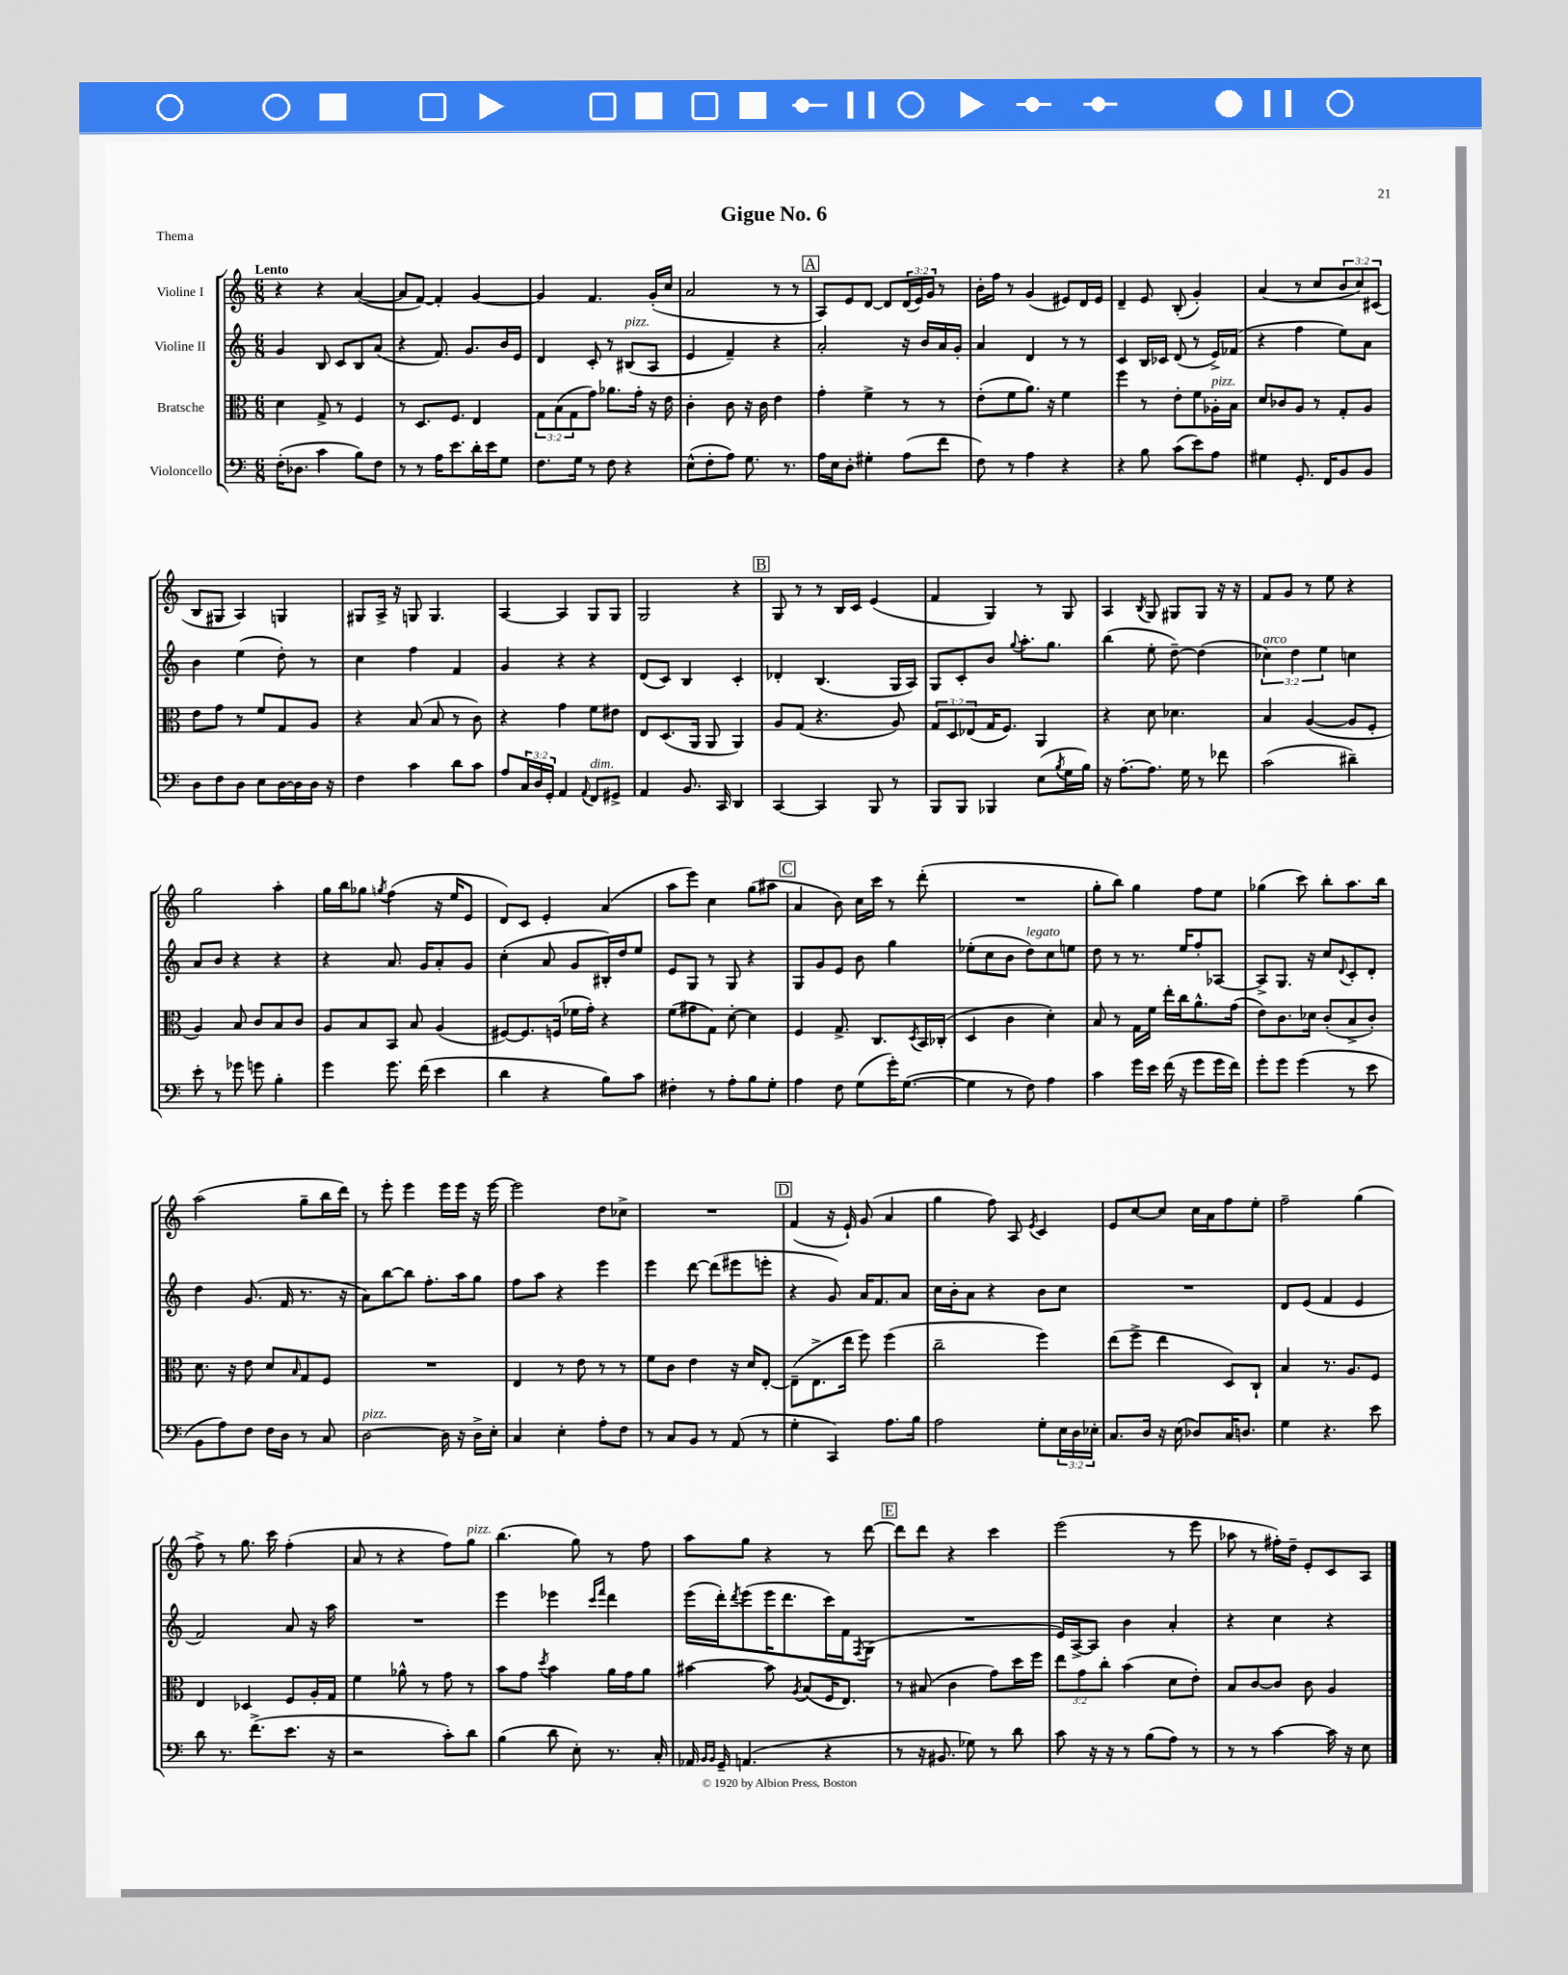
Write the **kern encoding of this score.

**kern	**kern	**kern	**kern
*part4	*part3	*part2	*part1
*staff4	*staff3	*staff2	*staff1
*I"Violoncello	*I"Bratsche	*I"Violine II	*I"Violine I
*clefF4	*clefC3	*clefG2	*clefG2
*k[]	*k[]	*k[]	*k[]
*M6/8	*M6/8	*M6/8	*M6/8
=1	=1	=1	=1
!	!	!	!LO:TX:a:B:t=Lento
(16F'\KL	4d\	4g/	4r
8.D-X\J	.	.	.
4c\	8G^/	8B/	4r
.	8r	8c/L	.
8B\L)	4F/	8B/	([4a/
8F\J	.	(8a/J	.
=2	=2	=2	=2
8r	8r	4r	8a/L]
8r	8.D/L	.	[8f/J)
16A\KL	.	8.f/)	4f'/]
8.e\	8.F/J	.	.
.	.	8.g/L	.
16d'\L	4E/	.	[4g/
16e\J	.	.	.
8G\J	.	16b/L	.
.	.	16e/JJ	.
=3	=3	=3	=3
8.F\L	12G\L	4d/	4g/]
.	(12B\	.	.
.	12G\	.	.
16G\Jk	.	.	.
8r	8g\J)	8c'/	4.f/
8F\	8.a-X\L	8r	.
!	!	!LO:TX:a:i:t=pizz.	!
4r	.	(8B#X/L	.
.	16g'\Jk	.	.
.	16r	8A/J	(16g'/LL
.	16e\	.	16cc/JJ
=4	=4	=4	=4
(8E^^\L	4c'\	4e/	2a/
8F'\	.	.	.
8A\J)	8c\	4f~/)	.
8.G\	16r	.	.
.	16c\	.	.
.	4e\	4r	8r
8.r	.	.	.
.	.	.	8r
!!LO:REH:place=s1:t=A
=5	=5	=5	=5
16A\LL	4g'\	2a'/	8A/L)
16E\J	.	.	.
8D'\J	.	.	8e/
4G#X'\	4f^\	.	[8d/J
.	.	.	8d/L]
(8A\L	8r	16r	(24d/L
.	.	.	24e/)
.	.	16b/LL	.
.	.	.	24g/JJ
8f\J	8r	16a/	8r
.	.	16g'/JJ	.
=6	=6	=6	=6
8F\)	(8e'\L	4a/	16b'\LL
.	.	.	16ff\JJ
8r	8f\	.	8r
4A\	8.a\J)	4d/	(4g/
.	16r	.	.
4r	4f\	8r	8e#X/L)
.	.	8r	16d/L
.	.	.	16e#/JJ
=7	=7	=7	=7
4r	4ff\	4c/	4d~/
8B\	8r	16B/LL	8e/
.	.	16c-X/JJ	.
(8c\L	8e'\L	(8d/	(8B'/
8e\)	8f\	8r	4g'/)
!	!LO:TX:a:i:t=pizz.	!	!
8A\J	16A-X'\L	16e^/LL)	.
.	16B\JJ	(16f-X/JJ	.
=8	=8	=8	=8
4G#X\	8d/L	4r	(4a/
.	8c-X/	.	.
8.GG'/	8A/J	4ff\	8r
.	8r	.	8cc/L
16FF/KL	.	.	.
8BB/	8G'/L	8ee\L)	12b/
.	.	.	12cc/)
8BB/J	8A/J	8a\J	.
.	.	.	(12c#X/J
!!LO:LB:g=z
=9	=9	=9	=9
8D\L	8e\L	4b\	8B/L
8F\	8g\J	.	8G#X/J
8D\J	8r	(4ee\	4A/)
8E\L	8f/L	.	.
[16D\L	8G/	8dd'\)	4Gn/
16D\]	.	.	.
16D\JJ	8A/J	8r	.
16r	.	.	.
=10	=10	=10	=10
4F\	4r	4cc\	8G#X/L
.	.	.	16A^/Jk
.	.	.	16r
4c\	(8B/	4ff\	8Gn/
.	8B/	.	4.G/
8d\L	8r	4f/	.
8c\J	8c\)	.	.
=11	=11	=11	=11
8A/L	4r	4g/	[4A/
24C/L	.	.	.
24D/	.	.	.
24GG'/JJ	.	.	.
4AA/	4g\	4r	4A/]
8qqAA/	.	.	.
!LO:TX:a:i:t=dim.	!	!	!
8FF/L	8f\L	4r	8G/L
8GG#X^/J	8e#X\J	.	8G/J
=12	=12	=12	=12
4AA/	8E/L	(8d/L	2G/
.	(8.D/	8c/J)	.
8.BB/	.	4B/	.
.	16AA/Jk	.	.
.	8AA/	.	.
16CC/	.	.	.
4DD/	4AA/)	4c'/	4r
!!LO:REH:place=s1:t=B
=13	=13	=13	=13
[4CC/	8A/L	4d-X'/	8G/
.	(8G/J	.	8r
4CC/]	4.r	(4.B/	8r
.	.	.	16B/LL
.	.	.	16c/JJ
8BBB/	.	.	(4e/
8r	8A/)	16G/LL	.
.	.	16A/JJ)	.
=14	=14	=14	=14
8BBB/L	12G/L	8G/L	4f/
.	12D/	.	.
8BBB/J	.	8c'/	.
.	(12E-X/	.	.
4BBB-X/	16G/K	8b/J	4G/)
.	8.F/J)	.	.
.	.	8qqgg/	.
.	.	8.aa'\L	.
(8E\L	4AA/	.	8r
.	.	8.gg\J	.
8qB/	.	.	.
16G\L	.	.	8G/
16B\JJ)	.	.	.
=15	=15	=15	=15
16r	4r	(4bb\	4A/
[8.A'\L	.	.	.
.	.	.	8qB/
8.A\J]	8d\	8ee'\	8G/
.	4.d-X\	[8dd~\)	8G#X/L
16G\	.	.	.
8r	.	(4dd\]	8G#/J
8f-X\	.	.	16r
.	.	.	16r
=16	=16	=16	=16
!	!	!LO:TX:a:i:t=arco	!
(2c\	4B/	6cc-X\)	8f/L
.	.	.	8g/J
.	.	6dd\	.
.	([4A/	.	8r
.	.	6ee\	.
.	.	.	8ee\
4d#X~\)	8A/L]	4ccn\	4r
.	8F'/J	.	.
!!LO:LB:g=z
=17	=17	=17	=17
8e'\	4A/)	8a/L	2gg\
8r	.	8b/J	.
8g-X\	8B/	4r	.
8gn\	8c/L	.	.
4B'\	8B/	4r	4aa'\
.	8c/J	.	.
=18	=18	=18	=18
4g\	8A/L	4r	16gg\LL
.	.	.	16bb\J
.	8B/	.	8gg-X\J
.	.	.	8qggn/
8.g\	8BB/J	8.a/	(4ff\
.	8B/	.	.
(16f\	.	16g/KL	.
4e\	(4A/	8a'/	16r
.	.	.	16ee/KL
.	.	8g/J	8e/J
=19	=19	=19	=19
4d\	[8F#X/L)	(4cc'\	8d/L)
.	8.F#/]	.	8c/J
4r	.	8a/	4e'/
.	(16Fn/Jk	.	.
.	16f-X\LL	8g/L	.
.	16g'\JJ)	.	.
8B\L)	4r	16B#X'/L)	(4a/
.	.	16dd/J	.
8c\J	.	8ee/J	.
=20	=20	=20	=20
4F#X'\	(8f\L	8e/L	8aa\L
.	8g#X\	8G/J	8eee\J)
8r	8G\J)	8r	4cc\
8A'\L	[8d'\	8G/	.
8B\	4d\]	4r	(8gg\L
8G'\J	.	.	8aa#X\J
!!LO:REH:place=s1:t=C
=21	=21	=21	=21
4A\	4F/	8G/L	4a/
.	.	8g/	.
8F\	8.G^/	8e/J	8b\)
(8G\L	.	8b\	16cc\LL
.	8.C/L	.	16ccc\JJ
16g'\K)	.	4gg\	8r
([8.G\J	.	.	.
.	8qD/	.	.
.	16BB/L	.	(8ddd'\
.	(16C-X'/JJ	.	.
=22	=22	=22	=22
4G\]	4D/	(8ee-X'\L	2.r
.	.	8cc\	.
8r	4c\	8b\J	.
!	!	!LO:TX:a:i:t=legato	!
8F\)	.	8dd\L)	.
4A\	4d'\)	8cc\	.
.	.	8een\J	.
=23	=23	=23	=23
4c\	8B/	8dd\	8gg'\L
.	8r	8r	8bb\J)
16g\LL	16G\LL	8.r	4gg\
16e\JJ	16f\JJ	.	.
(16f\	16ee'\LL	.	.
16r	16cc\J	16ee/KL	.
8g\L	8.a^^\	8ff'/	8ff\L
16g\L	.	[8A-X/J	8ee\J
16f\JJ)	(16g\Jk	.	.
=24	=24	=24	=24
8g'\L	8e\L)	8A-^/L]	(4gg-X\
8g\J	8.c\	8.G/J	.
(4g\	.	.	8ccc\)
.	16d-X\Jk	16r	.
.	(8c'/L	8cc/L	8bb'\L
.	.	8qqd/	.
8r	8B^/	8c'/	8.aa\
8e\	8c'/J)	8d'/J	.
.	.	.	16bb\Jk
!!LO:LB:g=z
=25	=25	=25	=25
8BB\L	8.d\	4dd\	(2aa\
8A\)	.	.	.
.	16r	.	.
8F\J	8e\	(8.g/	.
16F\LL	8d/L	.	.
16D\JJ	.	16f/	.
.	16qqB/	.	.
8r	8G/	8.r	8gg~\L
8C/	8F/J	.	16bb\L
.	.	16r	16ddd\JJ)
=26	=26	=26	=26
!LO:TX:a:i:t=pizz.	!	!	!
[2D\	2.r	8a\L)	8r
.	.	[8bb\	8eee'\
.	.	8bb\J]	4eee\
.	.	8.ff'\L	.
16D\]	.	.	16eee\LL
16r	.	16aa\k	16eee\JJ
16D^\LL	.	8gg\J	16r
16E'\JJ	.	.	[16eee\
=27	=27	=27	=27
4C/	4E/	8ff\L	2eee\]
.	.	8aa\J	.
4E'\	8r	4r	.
.	8e\	.	.
8A'\L	8r	4eee\	8dd\L
8F\J	8r	.	8cc-X^\J
=28	=28	=28	=28
8r	8f\L	4eee\	2.r
8C/L	8c\J	.	.
8BB/J	4e\	[8ddd\	.
8r	.	(8ddd\L]	.
(8AA/	16r	8eee#X\	.
.	16d/KL	.	.
8r	[8E'/J	8eeen'\J	.
!!LO:REH:place=s1:t=D
=29	=29	=29	=29
4G'\	(8E~\L]	4r	(4f/
.	8.E^\	.	.
4CC/)	.	8g/)	16r
.	16ee\Jk	.	16e`/)
.	8ff\)	16a/KL	(8g/
.	.	8.f/	.
8.A\L	(4ff\	.	4a/
.	.	8a/J	.
16B\Jk	.	.	.
=30	=30	=30	=30
2A\	2cc~\	16cc\LL	4gg\
.	.	16b'\J	.
.	.	8a\J	.
.	.	4r	8ff\)
.	.	.	8A/
.	.	.	8qe/
8G'\L	4ff\)	8b\L	4c/
24E\L	.	8cc\J	.
24D\	.	.	.
24E-X'\JJ	.	.	.
=31	=31	=31	=31
8.C/L	(8ee\L	2.r	8e/L
.	8ff^\J	.	[8cc/
16D/Jk	.	.	.
16r	4ee\	.	8cc/J]
(16E\	.	.	.
8D-X/L)	.	.	16cc\LL
.	.	.	16a\J
16C/K	8D/L)	.	8ff\
8.Dn/J	.	.	.
.	8C`/J	.	8ee'\J
=32	=32	=32	=32
4G\	4B/	8d/L	2ff~\
.	.	(8e/J	.
4.r	8.r	4f/	.
.	8.A/L	.	.
.	.	4e/	(4gg\
8e\	8F/J	.	.
!!LO:LB:g=z
=33	=33	=33	=33
8d\	4E/	2f/)	8ff^\)
8.r	.	.	8r
.	4D-X/	.	8.gg\
(8.f^\L	.	.	.
.	.	.	16ccc\
8.e\J	8F/L	8a/	(4ff'\
.	16A'/L	16r	.
16r	16G/JJ	16aa\	.
=34	=34	=34	=34
2r	4f\	2.r	8a/
.	.	.	8r
.	8a-X^^\	.	4r
.	8r	.	.
8c'\L)	8g\	.	8ff\L)
!	!	!	!LO:TX:a:i:t=pizz.
8d\J	8r	.	8gg\J
=35	=35	=35	=35
(4B\	8b\L	4eee\	(4.bb\
.	8g\J	.	.
.	8qdd/	.	.
8d\	4b\	4eee-X\	.
8E'\)	.	.	8gg\)
.	.	16qqccc/LL	.
.	.	16qqfff/JJ	.
8.r	16a\LL	4ddd\	8r
.	16g\J	.	.
.	8a\J	.	8ff\
16C'/	.	.	.
=36	=36	=36	=36
16AA-X/	[4b#X\	(16eee\LL	8aa\L
16qqBB/LL	.	.	.
16qqBB/JJ	.	.	.
16GG~/	.	16ddd'\J)	.
.	.	8qddd/	.
(4.AAn/	.	(8eee\	8gg\J
.	8b#\]	16eee\K	4r
.	.	8.ddd\	.
.	8qA/	.	.
.	(8B/L	.	.
4r	16F/K	16ccc\L)	8r
.	8.E/J)	16f\J	.
.	.	8qF/	.
.	.	(8G\J	[8ddd\
!!LO:REH:place=s1:t=E
=37	=37	=37	=37
8r	8r	2.r	8ddd\L]
16r	(8B#X/	.	8ddd\J
8.BB#X/	.	.	.
.	4c\	.	4r
8G-X\)	.	.	.
8r	8g\L)	.	4ccc\
8d\	16dd\L	.	.
.	16ff\JJ	.	.
=38	=38	=38	=38
8c\	12ee\L	16e/LL)	(2eee\
.	.	[16A^/J	.
.	12g\	.	.
16r	.	8A/J]	.
.	12cc'\J	.	.
16r	.	.	.
8r	(4b\	4b\	.
(8B\L	.	.	.
8A\J)	8d\L	4a'/	8r
8r	8e'\J)	.	8eee\
=39	=39	=39	=39
8r	8B/L	4r	8aa-X\
8r	[8c/	.	8r
[4c\	8c/J]	4cc\	16ff#X'\LL)
.	.	.	16dd~\JJ
.	8c\	.	8e'/L
16c\]	4A/	4r	8c/
16r	.	.	.
8E\	.	.	8A/J
==	==	==	==
*-	*-	*-	*-
